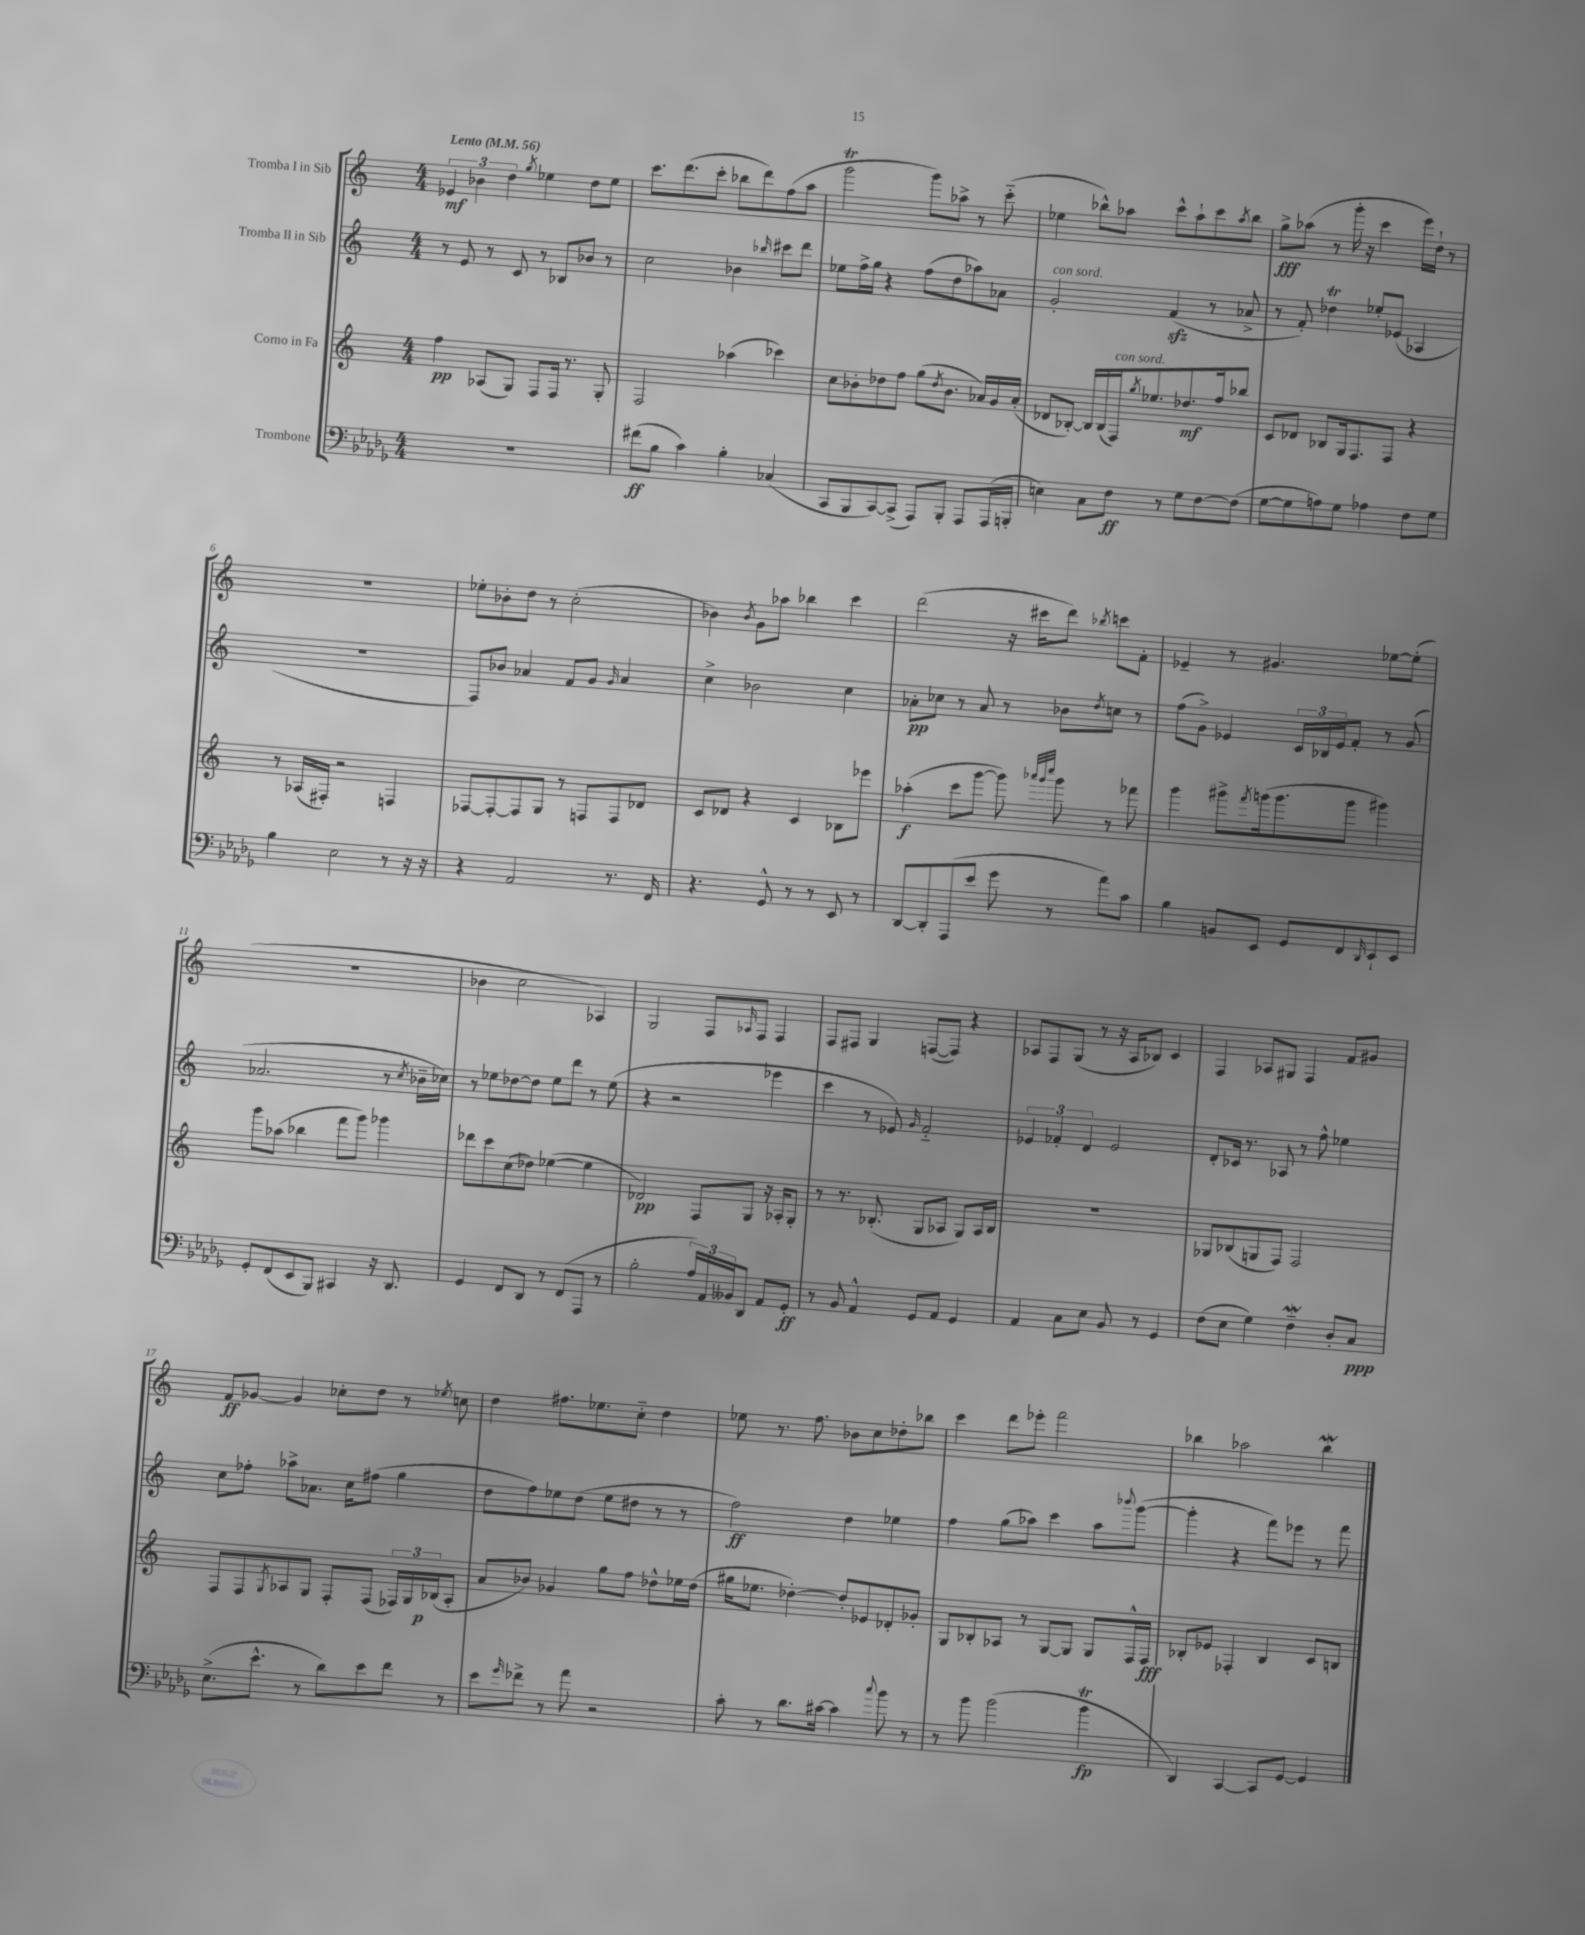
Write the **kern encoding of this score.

**kern	**dynam	**kern	**dynam	**kern	**dynam	**kern	**dynam
*part4	*part4	*part3	*part3	*part2	*part2	*part1	*part1
*staff4	*staff4	*staff3	*staff3	*staff2	*staff2	*staff1	*staff1
*I"Trombone	*	*I"Corno in Fa	*	*I"Tromba II in Sib	*	*I"Tromba I in Sib	*
*clefF4	*	*clefG2	*	*clefG2	*	*clefG2	*
*k[b-e-a-d-g-]	*	*k[]	*	*k[]	*	*k[]	*
*M4/4	*	*M4/4	*	*M4/4	*	*M4/4	*
*MM56	*	*MM56	*	*MM56	*	*MM56	*
=1	=1	=1	=1	=1	=1	=1	=1
!	!	!	!	!	!	!LO:TX:a:B:t=Lento	!
1r	.	4ff\	pp	8r	.	6e-X/	mf
.	.	.	.	8e/	.	.	.
.	.	.	.	.	.	6b-X\	.
.	.	(8A-X/L	.	8r	.	.	.
.	.	.	.	.	.	6dd\	.
.	.	8G/J)	.	8c/	.	.	.
.	.	.	.	.	.	8qgg/	.
.	.	8F/L	.	8r	.	4ee-X\	.
.	.	16F/Jk	.	8B-X/L	.	.	.
.	.	8.r	.	.	.	.	.
.	.	.	.	8b-X/J	.	8dd\L	.
.	.	8G'/	.	8r	.	8ee-\J	.
=2	=2	=2	=2	=2	=2	=2	=2
(8f#X\L	ff	2F/	.	2cc\	.	8.ccc\L	.
8B-\J	.	.	.	.	.	.	.
.	.	.	.	.	.	(8.ddd\	.
4c\)	.	.	.	.	.	.	.
.	.	.	.	.	.	8ccc'\J	.
4B-'\	.	(4aa-X\	.	4b-X\	.	8bb-X\L	.
.	.	.	.	.	.	8ddd\)	.
.	.	.	.	16qqbb-X/	.	.	.
(4C-X/	.	4ccc-X\)	.	8ccc#X\L	.	(8ff\	.
.	.	.	.	8ddd\J	.	8aa\J	.
=3	=3	=3	=3	=3	=3	=3	=3
8CC/L	.	8cc\L	.	8ee-X\L	.	2gggT\	.
8BBB-/	.	8b-X'\	.	16ff^\L	.	.	.
.	.	.	.	16gg\JJ	.	.	.
[8CC/)	.	8dd-X\	.	4r	.	.	.
(8CC^/J]	.	8ff\J	.	.	.	.	.
8AAA-/L)	.	(8gg\L	.	(8ff\L	.	8ggg\L)	.
.	.	8qdd-/	.	.	.	.	.
8BBB-'/J	.	8.b-\J	.	8dd\	.	8aa-X^\J	.
8AAA-/L	.	.	.	8aa-X\)	.	8r	.
.	.	16a-X/LL)	.	.	.	.	.
(16AAA-/L	.	16g/	.	8a-X\J	.	(8ccc\	.
16BBBn'/JJ	.	(16a-'/JJ	.	.	.	.	.
=4	=4	=4	=4	=4	=4	=4	=4
!	!	!	!	!LO:TX:a:i:t=con sord.	!	!	!
4En\)	.	8d-X/L	.	2g'/	.	4ee-X\	.
.	.	[8B-X'/J)	.	.	.	.	.
8C\L	.	16B-/LL]	.	.	.	8bb-X^^\L)	.
.	.	(16B-/	.	.	.	.	.
!	!	!LO:TX:a:i:t=con sord.	!	!	!	!	!
8F\J	ff	16F/J)	.	.	.	8aa-X\J	.
.	.	8qgg/	.	.	.	.	.
.	.	8.ee-X/	.	.	.	.	.
8r	.	.	.	(4fzz/	.	8ccc^^\L	.
8G-\L	.	8.dd-X/	mf	.	.	8aa-`\	.
[8F\	.	.	.	8r	.	8ccc\	.
.	.	16ff/k	.	.	.	.	.
.	.	.	.	.	.	8qaa-/	.
(8F\J]	.	8bb-X/J	.	8a-X^/	.	8bb-\J	.
=5	=5	=5	=5	=5	=5	=5	=5
[8G-\L	.	8c/L	.	8r	.	8gg^\L	fff
8G-\]	.	8d-X/J	.	8f'/)	.	(8aa-X\J	.
8An\)	.	8B-X/L	.	4dd-XT\	.	8r	.
8G-\J	.	16G/k	.	.	.	16ggg'\	.
.	.	8.F/	.	.	.	16r	.
4A-X\	.	.	.	8ee-X'/L	.	4ccc\	.
.	.	8F/J	.	(8e-X/J	.	.	.
8F\L	.	4r	.	4A-X/	.	16eee\LL)	.
.	.	.	.	.	.	16dd`\JJ	.
8G-\J	.	.	.	.	.	8r	.
!!LO:LB:g=z
=6	=6	=6	=6	=6	=6	=6	=6
4B-\	.	8r	.	1r	.	1r	.
.	.	(16A-X/LL	.	.	.	.	.
.	.	16F#X'/JJ)	.	.	.	.	.
2E-\	.	2r	.	.	.	.	.
8r	.	4Fn/	.	.	.	.	.
16r	.	.	.	.	.	.	.
16r	.	.	.	.	.	.	.
=7	=7	=7	=7	=7	=7	=7	=7
4r	.	[8F-X/L	.	8F/L)	.	8ee-X'\L	.
.	.	8F-'/_	.	8b-X/J	.	8b-X'\	.
2AA-/	.	8F-/]	.	4a-X/	.	8dd\J	.
.	.	8G/J	.	.	.	8r	.
.	.	8r	.	8f/L	.	(2cc'\	.
.	.	8Fn/L	.	8g/J	.	.	.
.	.	.	.	16qqg/	.	.	.
8.r	.	8F/	.	4a-/	.	.	.
.	.	8d-X/J	.	.	.	.	.
16FF/	.	.	.	.	.	.	.
=8	=8	=8	=8	=8	=8	=8	=8
4.r	.	8c/L	.	4cc^\	.	4b-X\)	.
.	.	8d-X/J	.	.	.	.	.
.	.	.	.	.	.	8qb-/	.
.	.	4r	.	2b-X\	.	8g\L	.
8GG-^^/	.	.	.	.	.	8aa-X\J	.
8r	.	4c/	.	.	.	4bb-X\	.
8r	.	.	.	.	.	.	.
8EE-/	.	8B-X\L	.	4cc\	.	4ccc\	.
8r	.	8eee-X\J	.	.	.	.	.
=9	=9	=9	=9	=9	=9	=9	=9
[8DD-/L	.	(4aa-X'\	f	8a-X'\L	pp	(2ddd\	.
8DD-'/]	.	.	.	8cc-X\J	.	.	.
(8AAA-/	.	8ccc\L	.	8r	.	.	.
8e-/J	.	[8ggg\J	.	8a-/	.	.	.
8g-\	.	8ggg\])	.	8r	.	16r	.
.	.	.	.	.	.	16ccc#X\KL	.
.	.	32qqaaa-X/LLL	.	.	.	.	.
.	.	32qqggg/	.	.	.	.	.
.	.	32qqcccc/JJJ	.	.	.	.	.
8r	.	8ggg\	.	8b-X\L	.	8ddd\J)	.
.	.	.	.	8qdd/	.	8qbb-X/	.
8a-\L)	.	8r	.	8ccn\J	.	8cccn\L	.
8c\J	.	8fff-X\	.	8r	.	8f'\J	.
=10	=10	=10	=10	=10	=10	=10	=10
4B-\	.	4ggg\	.	(8ff\L	.	4e-X~/	.
.	.	.	.	8g^\J)	.	.	.
8BBn/L	.	8ggg#X^\L	.	4e-X/	.	8r	.
.	.	8qfff/	.	.	.	.	.
8EE-/J	.	(16gggn\k	.	.	.	4.g#X/	.
.	.	8.ggg\	.	.	.	.	.
8GG-/L	.	.	.	24c/LL	.	.	.
.	.	.	.	24B-X/	.	.	.
.	.	.	.	24e-/J	.	.	.
8FF/	.	8ggg\J	.	8f'/J	.	.	.
16qqDD-/	.	.	.	.	.	.	.
8EE-`/	.	4ggg#X\)	.	8r	.	[8ee-X\L	.
8EE-/J	.	.	.	(8g/	.	(8ee-'\J]	.
!!LO:LB:g=z
=11	=11	=11	=11	=11	=11	=11	=11
8GG-'/L	.	8ggg\L	.	2.a-X/	.	1r	.
(8FF/	.	(8aa-X\J	.	.	.	.	.
8EE-/	.	4bb-X\	.	.	.	.	.
8BBB-/J)	.	.	.	.	.	.	.
4CC#X/	.	8fff\L	.	.	.	.	.
.	.	8ggg\J)	.	.	.	.	.
16r	.	4ggg-X\	.	8r	.	.	.
8.DD-/	.	.	.	.	.	.	.
.	.	.	.	8qcc/	.	.	.
.	.	.	.	16b-X~\LL	.	.	.
.	.	.	.	16cc-X\JJ)	.	.	.
=12	=12	=12	=12	=12	=12	=12	=12
4GG-/	.	8ddd-X\L	.	8r	.	4b-X\	.
.	.	8ccc\	.	8ee-X\L	.	.	.
8FF/L	.	(8cc\	.	[8dd-X\	.	2cc\	.
8DD-/J	.	8dd-X\J)	.	8dd-\J]	.	.	.
8r	.	([4ee-X\	.	8ee-\L	.	.	.
(8FF/L	.	.	.	8ddd\J	.	.	.
8AAA-/J	.	4ee-\]	.	8r	.	4A-X/)	.
8r	.	.	.	(8ee-\	.	.	.
=13	=13	=13	=13	=13	=13	=13	=13
2B-'\	.	2d-X/)	pp	4r	.	2G/	.
.	.	.	.	2r	.	.	.
24A-/LL)	.	8F/L	.	.	.	8F/L	.
24AA-/	.	.	.	.	.	.	.
24BB--X/J	.	.	.	.	.	.	.
.	.	.	.	.	.	16qqA-X/	.
8DD-/J	.	8G/J	.	.	.	8F/J	.
8AA-/L	.	16r	.	4eee-X\	.	4F/	.
.	.	16A-X'/KL	.	.	.	.	.
8GG-'/J	ff	8G'/J	.	.	.	.	.
=14	=14	=14	=14	=14	=14	=14	=14
8r	.	8r	.	4ccc\	.	8F/L	.
8BB-/	.	8.r	.	.	.	8F#X/J	.
4AA-^^/	.	.	.	8r	.	4G/	.
.	.	(8.B-X'/	.	.	.	.	.
.	.	.	.	8e-X/)	.	.	.
.	.	.	.	16qqg/	.	.	.
8GG-/L	.	8G/L	.	2f/	.	([8Fn/L	.
8AA-/J	.	8A-X/J	.	.	.	8F/J])	.
4GG-/	.	8G/L)	.	.	.	4r	.
.	.	16A-/L	.	.	.	.	.
.	.	16B-/JJ	.	.	.	.	.
=15	=15	=15	=15	=15	=15	=15	=15
4AA-/	.	1r	.	6e-X/	.	8A-X/L	.
.	.	.	.	.	.	8F/	.
.	.	.	.	6f-X'/	.	.	.
8C\L	.	.	.	.	.	(8G/J	.
.	.	.	.	6d/	.	.	.
8E-\J	.	.	.	.	.	8r	.
8BB-/	.	.	.	2e-/	.	16r	.
.	.	.	.	.	.	16A-/KL	.
8r	.	.	.	.	.	8B-X/J)	.
4GG-/	.	.	.	.	.	4c/	.
=16	=16	=16	=16	=16	=16	=16	=16
(8F\L	.	8G-X/L	.	8d'/L	.	4F/	.
8E-\J	.	(8B-X/	.	16c-X/Jk	.	.	.
.	.	.	.	8.r	.	.	.
4G-\)	.	8Gn/	.	.	.	8A-X/L	.
.	.	8F/J)	.	8A-X/	.	8G#X/J	.
4FW~\	.	2F/	.	8r	.	4F/	.
.	.	.	.	8ff^^\	.	.	.
8D-'/L	.	.	.	4ee-X\	.	8f/L	.
8C/J	ppp	.	.	.	.	8g#X/J	.
!!LO:LB:g=z
=17	=17	=17	=17	=17	=17	=17	=17
(8.E-^\L	.	8F/L	.	8cc\L	.	8f/L	ff
.	.	8F/	.	8ff-X'\J	.	[8g-X/J	.
8.e-^^\J	.	.	.	.	.	.	.
.	.	8qG/	.	.	.	.	.
.	.	8A-X/	.	8aa-X^\L	.	4g-/]	.
8r	.	8G/J	.	8.a-X\J	.	.	.
8d-\L)	.	8F'/L	.	.	.	8cc-X'\L	.
.	.	.	.	16cc\KL	.	.	.
8e-\	.	(8F/J	.	(8ff#X\J	.	8dd\J	.
8f\J	.	24F-X/LL)	.	4gg\	.	8r	.
.	.	24G/	.	.	.	.	.
.	.	(24B-X/J	p	.	.	.	.
.	.	.	.	.	.	8qee-X/	.
8r	.	8A-'/J	.	.	.	8ccn\	.
=18	=18	=18	=18	=18	=18	=18	=18
8e-\L	.	8a/L	.	8dd\L	.	4dd\	.
16qqg-/	.	.	.	.	.	.	.
8f-X^\J	.	8b-X/J)	.	8ff\)	.	.	.
8r	.	4g-X/	.	8ee-X\	.	8.ff#X\L	.
8a-\	.	.	.	(8dd\J	.	.	.
.	.	.	.	.	.	8.ee-X\	.
2r	.	8gg\L	.	8ee-\L	.	.	.
.	.	8ff\J	.	8dd#X\J	.	8cc\J	.
.	.	8dd-X^^\L	.	8r	.	4dd\	.
.	.	16ee-X\L	.	8r	.	.	.
.	.	(16dd-\JJ	.	.	.	.	.
=19	=19	=19	=19	=19	=19	=19	=19
8c'\	.	16gg#X\KL	.	2ff\)	ff	8ee-X\	.
.	.	8.ee-X\J	.	.	.	.	.
8r	.	.	.	.	.	8.r	.
8.d-\L	.	[4dd-X'\)	.	.	.	.	.
.	.	.	.	.	.	8.ff\	.
[16c#X\Jk	.	.	.	.	.	.	.
4c#\]	.	8dd-'/L]	.	4dd\	.	8b-X\L	.
.	.	8e-X/	.	.	.	8cc\	.
8qqcc/	.	.	.	.	.	.	.
8b-\	.	8d-X'/	.	4ee-X\	.	8dd-X'\	.
8r	.	8g-X'/J	.	.	.	8bb-X\J	.
=20	=20	=20	=20	=20	=20	=20	=20
8r	.	8G/L	.	4ff\	.	4ccc\	.
8b-\	.	8B-X'/	.	.	.	.	.
(2b-\	.	8A-X/J	.	(8gg\L	.	8ddd\L	.
.	.	8r	.	8aa-X\J)	.	8eee-X'\J	.
.	.	[8G/L	.	4ccc\	.	2fff\	.
.	.	8G/J]	.	.	.	.	.
4b-T\	fp	8G/L	.	8aa-\L	.	.	.
.	.	.	.	8qqbbb-X/	.	.	.
.	.	16F^^/L	.	([8ggg\J	.	.	.
.	.	16F/JJ	fff	.	.	.	.
=21	=21	=21	=21	=21	=21	=21	=21
4DD-/)	.	8B-X'/L	.	4ggg'\]	.	4bb-X\	.
.	.	8e-X/J	.	.	.	.	.
[4CC/	.	4F-X'/	.	4r	.	2aa-X\	.
8CC/L]	.	4B-/	.	8fff\L)	.	.	.
[8GG-/J	.	.	.	8eee-X\J	.	.	.
4GG-/]	.	8c/L	.	8r	.	4bb-w\	.
.	.	8Bn/J	.	8fff\	.	.	.
==	==	==	==	==	==	==	==
*-	*-	*-	*-	*-	*-	*-	*-
